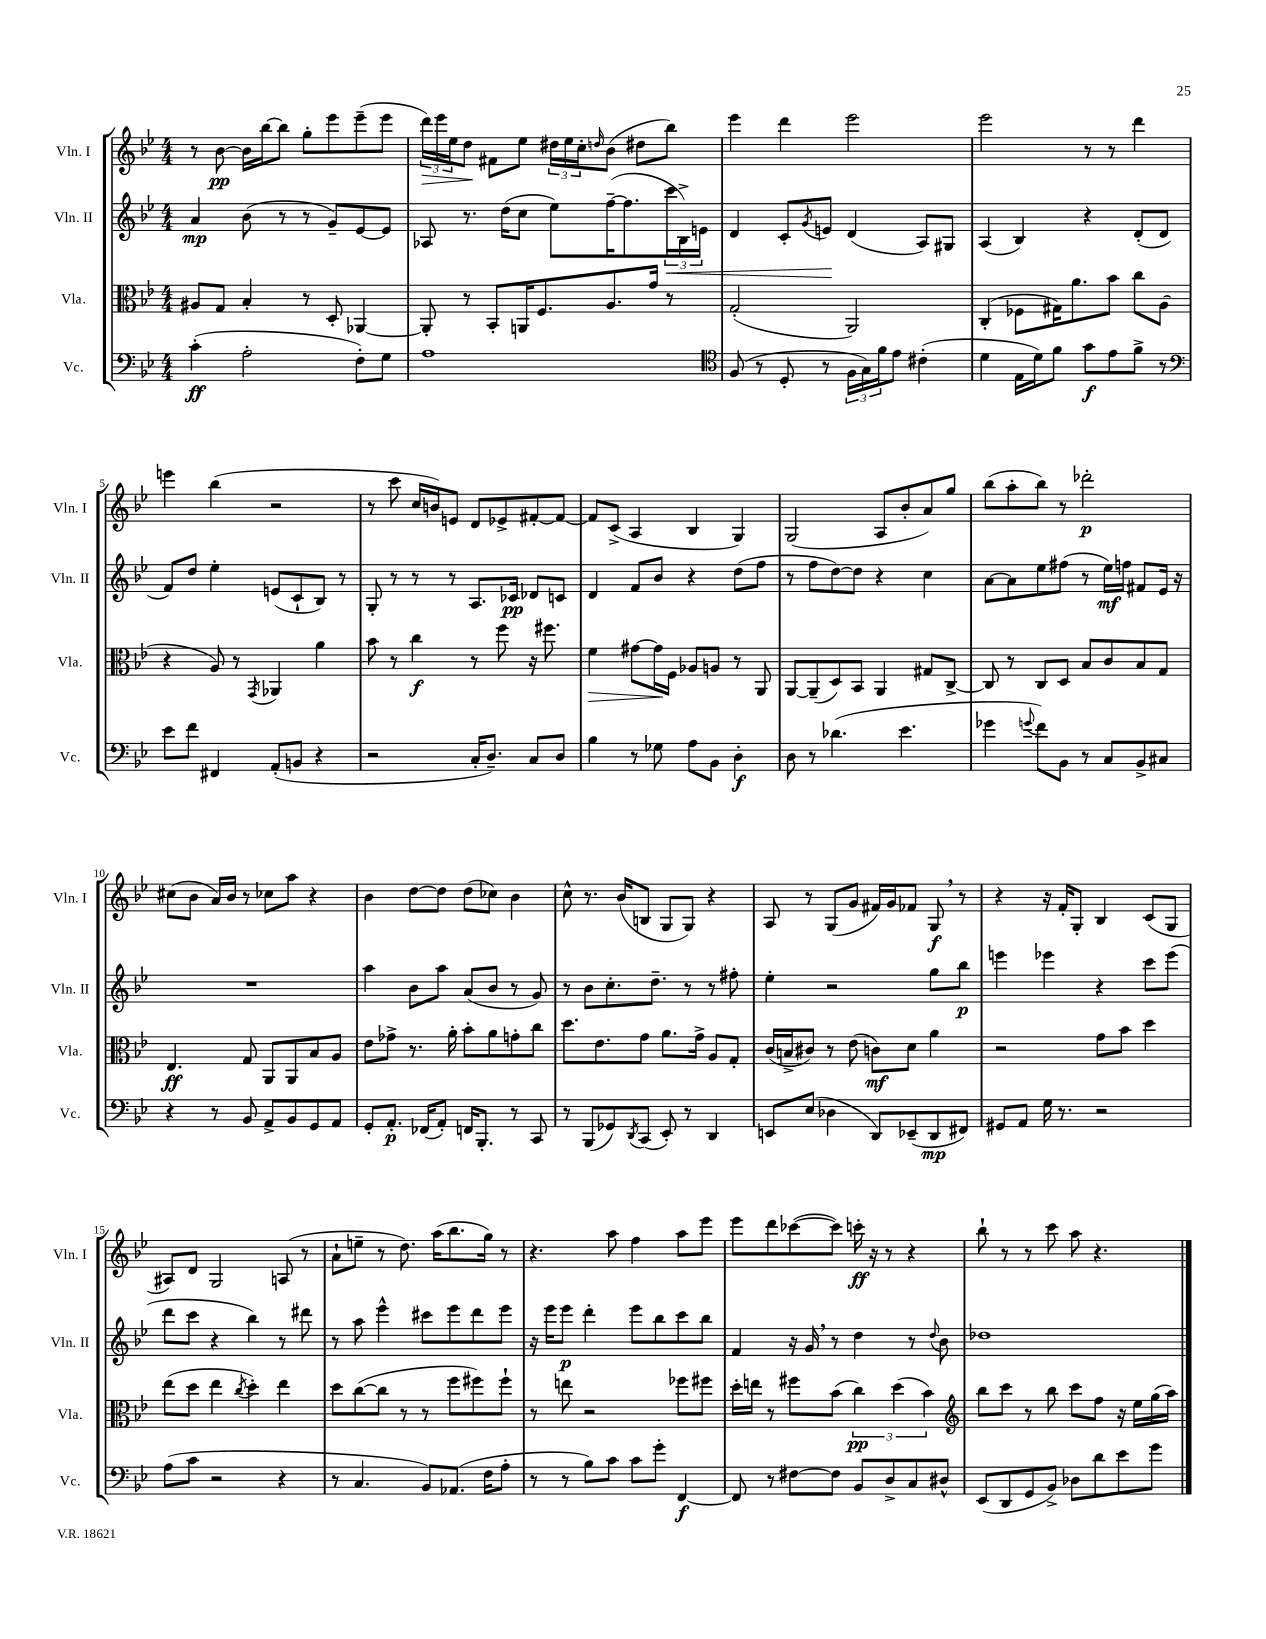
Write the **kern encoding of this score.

**kern	**kern	**kern	**kern
*staff4	*staff3	*staff2	*staff1
*clefF4	*clefC3	*clefG2	*clefG2
*k[b-e-]	*k[b-e-]	*k[b-e-]	*k[b-e-]
*M4/4	*M4/4	*M4/4	*M4/4
(4c'	8A#	4a	8r
.	8G	.	[8b-
2A'	4B-'	(8b-	16b-]
.	.	.	[16bb-
.	.	8r	8bb-]
.	8r	8r	8gg'
.	8D'	8g~)	8eee-
8F')	[4AA-	[8e-	(8eee-~
8G	.	8e-]	8eee-
=	=	=	=
1A	8AA-']	8A-	24ddd)
.	.	.	24eee-
.	.	.	24ee-
.	8r	8.r	8dd
.	8BB-'	.	8f#
.	.	(16dd	.
.	16AA	8cc	8ee-
.	8.F	.	.
.	.	8ee-)	24dd#
.	.	.	24ee-
.	.	.	24cc'
.	.	.	16qqdd
.	8.A	([16ff~	(8b-
.	.	8.ff]	.
.	.	.	8dd#
.	16g	.	.
.	8r	24ccc	8bb-)
.	.	24B-^)	.
.	.	24e	.
=	=	=	=
*clefC4	*	*	*
(8F	(2G'	4d	4eee-
8r	.	.	.
8D'	.	8c'	4ddd
.	.	8qg	.
8r	.	8e	.
24F	2AA)	(4d	2eee-
24G)	.	.	.
24f	.	.	.
8e-	.	.	.
(4c#'	.	8A)	.
.	.	8G#	.
=	=	=	=
4d	(4C'	(4A	2eee-
16E-	8F-	4B-)	.
16d)	.	.	.
8f	16G#)	.	.
.	8.a	.	.
8g	.	4r	8r
8e-	8b-	.	8r
8f^	8cc	(8d'	4ddd
8r	(8A	8d	.
=	=	=	=
*clefF4	*	*	*
8e-	4r	8f)	4eee
8f	.	8dd	.
4FF#	8A)	4ee-'	(4bb-
.	8r	.	.
.	8qGG	.	.
(8AA'	4AA-	(8e	2r
8BB	.	8c`	.
4r	4a	8B-)	.
.	.	8r	.
=	=	=	=
2r	8b-	8G'	8r
.	8r	8r	8ccc
.	4cc	8r	16cc
.	.	.	16b)
.	.	8r	8e
16C'	8r	8.A	8d
8.D~)	.	.	.
.	8ff	.	8e-^
.	.	16c-	.
8C	16r	8d-	[8f#'
.	8.ff#	.	.
8D	.	8c	8f#_
=	=	=	=
4B-	4f	4d	8f#]
.	.	.	(8c^
8r	[8g#	8f	4A
8G-	16g#]	8b-	.
.	16F	.	.
8A	8A-	4r	4B-
8BB-	8A	.	.
4D'	8r	(8dd	4G)
.	8AA	8ff	.
=	=	=	=
8D	[8AA	8r	(2G
8r	(8AA~]	8ff	.
(4.d-	8D)	[8dd)	.
.	8BB-	8dd]	.
.	4AA	4r	8A
4.e-	.	.	8b-'
.	8G#	4cc	8a)
.	[8C^	.	8gg
=	=	=	=
4g-	8C]	[8a	(8bb-
.	8r	8a]	8aa'
8qqg	.	.	.
8f)	8C	8ee-	8bb-)
8BB-	8D	(8ff#	8r
8r	8B-	8r	2ddd-'
8C	8c	16ee-)	.
.	.	16ff	.
8BB-^	8B-	8f#	.
8C#	8G	16e-	.
.	.	16r	.
=	=	=	=
4r	4.E-	1r	(8cc#
.	.	.	8b-
8r	.	.	16a)
.	.	.	16b-
8BB-	8G	.	8r
8AA^	8AA	.	8cc-
8BB-	8AA	.	8aa
8GG	8B-	.	4r
8AA	8A	.	.
=	=	=	=
8GG'	8e-	4aa	4b-
8.AA'	8g-^	.	.
.	8.r	8b-	[8dd
(16FF-	.	.	.
8AA')	.	8aa	8dd]
.	16a'	.	.
16FF	8b-'	(8a	(8dd
8.BBB-'	.	.	.
.	8a	8b-	8cc-)
8r	8g'	8r	4b-
8CC	8cc	8g)	.
=	=	=	=
8r	8.dd	8r	8cc^^
(8BBB-	.	8b-	8.r
.	8.e-	.	.
8GG-)	.	8.cc'	.
.	.	.	(16b-
8qDD	.	.	.
(8CC	8g	.	8B
.	.	8.dd~	.
8EE-')	8.a	.	8G
8r	.	8r	8G)
.	16g^	.	.
4DD	8A	8r	4r
.	8G'	8ff#'	.
=	=	=	=
8EE	(16c	4ee-'	8A
.	16B^	.	.
(8E-	8c#)	.	8r
4D-	8r	2r	(8G
.	(8e-	.	8g
8DD)	8c)	.	16f#)
.	.	.	16g
(8EE-~	8d	.	8f-
8DD	4a	8gg	8G
8FF#)	.	8bb-	8r
=	=	=	=
8GG#	2r	4eee	4r
8AA	.	.	.
16G	.	4eee-	16r
8.r	.	.	16f'
.	.	.	8G'
2r	8g	4r	4B-
.	8b-	.	.
.	4dd	8ccc	(8c
.	.	(8eee-	8G
=	=	=	=
(8A	(8ee-	8ddd	8A#)
8c	8dd	8ccc	8d
2r	4ee-	4r	2G
.	8qcc	.	.
.	4dd')	4bb-)	.
4r	4ee-	8r	(8A
.	.	8ddd#	8r
=	=	=	=
8r	8dd	8r	8a`
4.C	([8cc	8aa	8ee~
.	8cc]	4eee-^^	8r
.	8r	.	8.dd)
8BB-)	8r	8ccc#	.
.	.	.	(16aa
(8.AA-	8ff	8eee-	8.bb-
.	8ff#)	8ddd	.
16F	.	.	16gg)
8A'	8ff#`	8eee-	8r
=	=	=	=
8r	8r	16r	4.r
.	.	16eee-	.
8r	8ee	8eee-	.
8B-)	2r	4ddd'	.
8c	.	.	8aa
8c	.	8eee-	4ff
8g'	.	8bb-	.
[4FF	8ff-	8ccc	8aa
.	8ff#	8bb-	8eee-
=	=	=	=
8FF]	16dd'	4f	8eee-
.	16ee	.	.
8r	8r	.	8ddd
[8F#	8ff#	16r	([8ccc-
.	.	16g	.
8F#]	(8b-	8r	8ccc-])
8BB-	6cc)	4dd	16ccc'
.	.	.	16r
8D^	.	.	8r
.	(6dd	.	.
8C	.	8r	4r
.	6b-)	.	.
.	.	8qqdd	.
8D#^^	.	8b-	.
=	=	=	=
*	*clefG2	*	*
(8EE-	8bb-	1dd-	8bb-`
8DD	8ccc	.	8r
8GG	8r	.	8r
8BB-^)	8bb-	.	8ccc
8D-	8ccc	.	8aa
8d	8ff	.	4.r
8e-	16r	.	.
.	16ee-	.	.
8g	(16gg	.	.
.	16aa)	.	.
==	==	==	==
*-	*-	*-	*-
